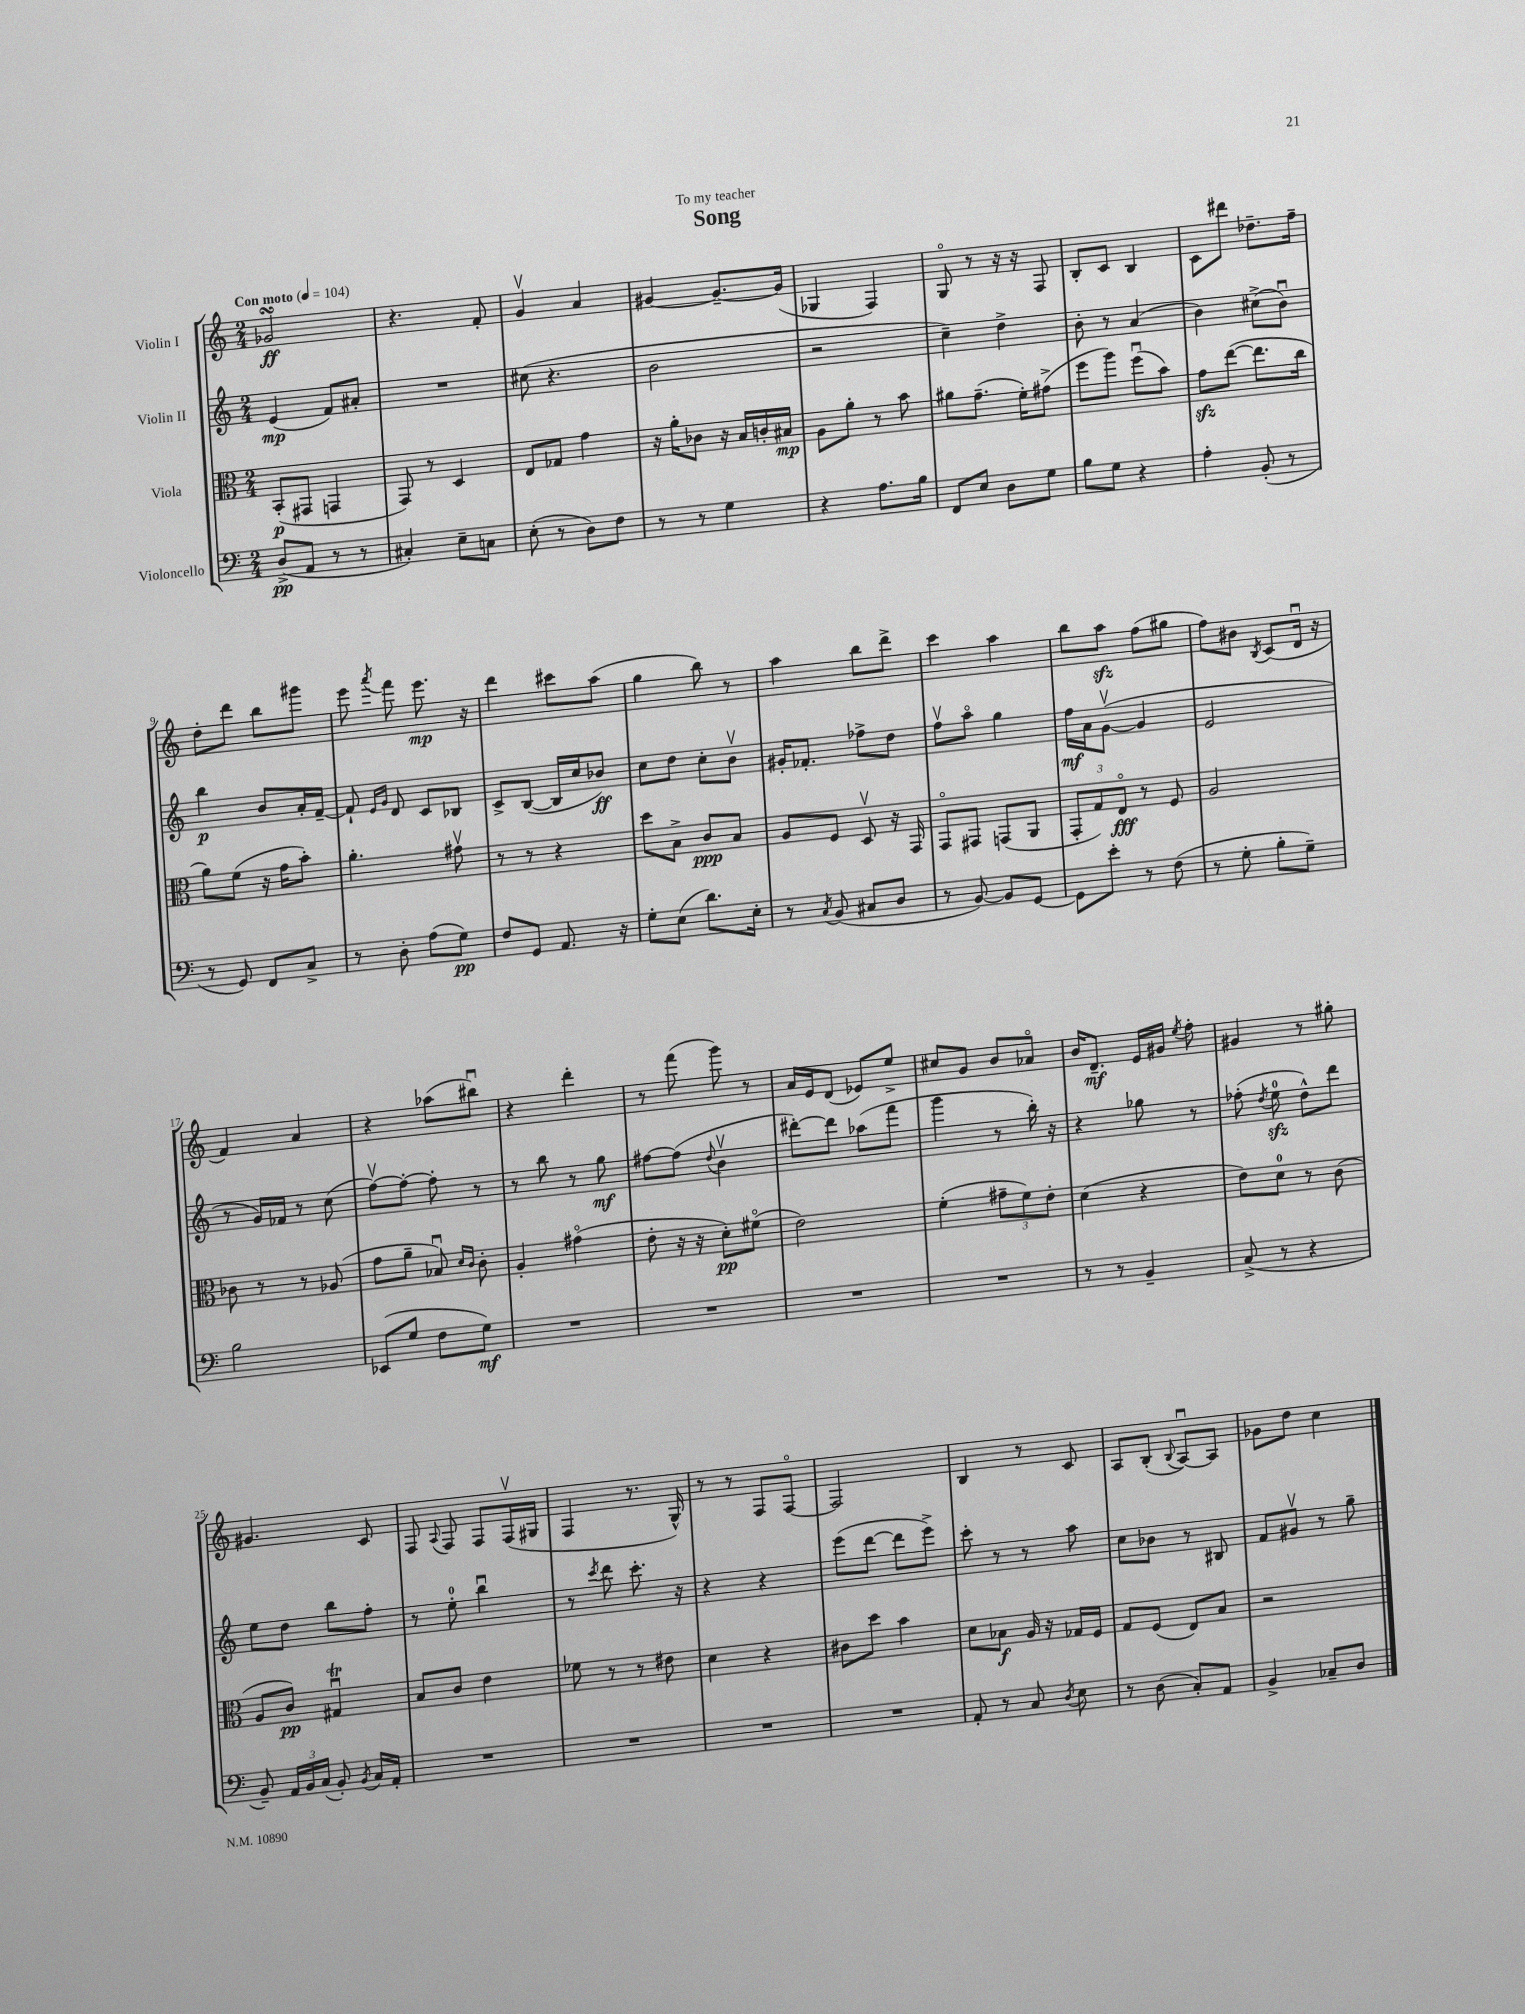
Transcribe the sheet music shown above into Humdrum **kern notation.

**kern	**dynam	**kern	**dynam	**kern	**dynam	**kern	**dynam
*part4	*part4	*part3	*part3	*part2	*part2	*part1	*part1
*staff4	*staff4	*staff3	*staff3	*staff2	*staff2	*staff1	*staff1
*I"Violoncello	*	*I"Viola	*	*I"Violin II	*	*I"Violin I	*
*clefF4	*	*clefC3	*	*clefG2	*	*clefG2	*
*k[]	*	*k[]	*	*k[]	*	*k[]	*
*M2/4	*	*M2/4	*	*M2/4	*	*M2/4	*
*MM104	*	*MM104	*	*MM104	*	*MM104	*
=1	=1	=1	=1	=1	=1	=1	=1
!	!	!	!	!	!	!LO:TX:a:B:t=Con moto	!
(8D^/L	pp	(8BB'/L	p	(4e/	mp	2g-XsSSs/	ff
8AA/J	.	8GG#X/J	.	.	.	.	.
8r	.	4GGn/	.	8f/L)	.	.	.
8r	.	.	.	8a#X'/J	.	.	.
=2	=2	=2	=2	=2	=2	=2	=2
4C#X'/)	.	8GG/)	.	2r	.	4.r	.
.	.	8r	.	.	.	.	.
8E~\L	.	4D/	.	.	.	.	.
8Cn\J	.	.	.	.	.	8f'/	.
=3	=3	=3	=3	=3	=3	=3	=3
(8E'\	.	8E/L	.	(8cc#X\	.	4gv/	.
8r	.	8G-X/J	.	4.r	.	.	.
8D\L)	.	4g\	.	.	.	4a/	.
8F\J	.	.	.	.	.	.	.
=4	=4	=4	=4	=4	=4	=4	=4
8r	.	16r	.	2b\	.	[4g#X/	.
.	.	16a'\KL	.	.	.	.	.
8r	.	8c-X\J	.	.	.	.	.
4G\	.	16r	.	.	.	8.g#~/L_	.
.	.	16B/LL	.	.	.	.	.
.	.	16cn'/	.	.	.	.	.
.	.	16B#X/JJ	mp	.	.	(16g#/Jk]	.
=5	=5	=5	=5	=5	=5	=5	=5
4r	.	8A\L	.	2r	.	4G-X/	.
.	.	8a'\J	.	.	.	.	.
8.A\L	.	8r	.	.	.	4F/)	.
.	.	8b\	.	.	.	.	.
16B\Jk	.	.	.	.	.	.	.
=6	=6	=6	=6	=6	=6	=6	=6
8FF/L	.	8a#X\L	.	4cc~\)	.	8G/	.
8E/J	.	(8.g~\J	.	.	.	8r	.
8D\L	.	.	.	4dd^\	.	16r	.
.	.	16f'\KL)	.	.	.	16r	.
8G\J	.	(8g#X^\J	.	.	.	8F/	.
=7	=7	=7	=7	=7	=7	=7	=7
8B\L	.	8ff\L	.	8b'\	.	8B'/L	.
8G\J	.	8aa\J)	.	8r	.	8c/J	.
4r	.	(8ffu\L	.	(4a/	.	4B/	.
.	.	8b\J)	.	.	.	.	.
=8	=8	=8	=8	=8	=8	=8	=8
4A'\	.	8gzz\L	.	4b\)	.	8c\L	.
.	.	([8ee\J	.	.	.	8ddd#X\J	.
(8BB'/	.	8.ee\L]	.	(8cc#X^\L	.	8.dd-X~\L	.
8r	.	.	.	8bu\J)	.	.	.
.	.	16cc\Jk	.	.	.	16ff~\Jk	.
!!LO:LB:g=z
=9	=9	=9	=9	=9	=9	=9	=9
8r	.	8a\L)	.	4bb\	p	8dd'\L	.
8GG/)	.	(8f\J	.	.	.	8ddd\J	.
8FF/L	.	16r	.	8b/L	.	8bb\L	.
.	.	16g\KL	.	.	.	.	.
8C^/J	.	8b'\J)	.	16a'/L	.	8ggg#X\J	.
.	.	.	.	[16f~/JJ	.	.	.
=10	=10	=10	=10	=10	=10	=10	=10
8r	.	4.a'\	.	8f`/]	.	8eee\	.
.	.	.	.	16qqe/LL	.	.	.
.	.	.	.	16qqg/JJ	.	8qaaa/	.
8D'\	.	.	.	8d/	.	8fff\	.
(8A\L	.	.	.	8c/L	.	8.eee\	mp
8G\J)	pp	8g#Xv\	.	8B-X/J	.	.	.
.	.	.	.	.	.	16r	.
=11	=11	=11	=11	=11	=11	=11	=11
8F/L	.	8r	.	8c^/L	.	4ddd\	.
8GG/J	.	8r	.	([8B/J	.	.	.
8.AA/	.	4r	.	16B/LL]	.	8ccc#X\L	.
.	.	.	.	16cc/J	.	.	.
.	.	.	.	8b-X/J)	ff	(8aa\J	.
16r	.	.	.	.	.	.	.
=12	=12	=12	=12	=12	=12	=12	=12
8G'\L	.	8dd\L	.	8cc\L	.	4gg\	.
(8E\J	.	8B^\J	.	8dd\J	.	.	.
8.d\L)	.	8c/L	ppp	8cc'\L	.	8bb\)	.
.	.	8B/J	.	8bv\J	.	8r	.
16E'\Jk	.	.	.	.	.	.	.
=13	=13	=13	=13	=13	=13	=13	=13
8r	.	8A/L	.	16g#X'/KL	.	4aa\	.
.	.	.	.	8.f-X'/J	.	.	.
8qC/	.	.	.	.	.	.	.
(8BB/	.	8F/J	.	.	.	.	.
8C#X/L	.	8Dv/	.	8ff-X^\L	.	8bb\L	.
8D/J	.	16r	.	8dd\J	.	8ddd^\J	.
.	.	16GG/	.	.	.	.	.
=14	=14	=14	=14	=14	=14	=14	=14
8r	.	8GG/L	.	8ffv\L	.	4ccc\	.
[8BB/)	.	8GG#X/J	.	8aa\J	.	.	.
8BB/L]	.	(8GGn/L	.	4gg\	.	4aa\	.
[8GG/J	.	8AA/J	.	.	.	.	.
=15	=15	=15	=15	=15	=15	=15	=15
8GG\L]	.	12GG'/L	.	16ff\LL	mf	8bb\L	.
.	.	.	.	16a\J	.	.	.
.	.	12G/)	.	.	.	.	.
8e'\J	.	.	.	([8gv\J	.	8aazz\J	.
.	.	12E/J	fff	.	.	.	.
8r	.	8r	.	4g/]	.	(8ff\L	.
(8F\	.	8F/	.	.	.	8gg#X\J	.
=16	=16	=16	=16	=16	=16	=16	=16
8r	.	2A/	.	2e/	.	8ff\L)	.
8G'\	.	.	.	.	.	8b#X\J	.
.	.	.	.	.	.	8qB/	.
8B'\L	.	.	.	.	.	(8c/L	.
8G~\J)	.	.	.	.	.	16du/Jk	.
.	.	.	.	.	.	16r	.
!!LO:LB:g=z
=17	=17	=17	=17	=17	=17	=17	=17
2B\	.	8c-X\	.	8r	.	4f/)	.
.	.	8r	.	16g/LL)	.	.	.
.	.	.	.	16f-X/JJ	.	.	.
.	.	8r	.	8r	.	4a/	.
.	.	(8A-X/	.	(8cc\	.	.	.
=18	=18	=18	=18	=18	=18	=18	=18
(8EE-X/L	.	8g\L	.	[8ffv\L)	.	4r	.
8G/J	.	8a~\J	.	8ff'\J_	.	.	.
8F\L	.	8B-Xu/)	.	8ff'\]	.	(8aa-X\L	.
.	.	16qqd/LL	.	.	.	.	.
.	.	16qqc/JJ	.	.	.	.	.
8G\J)	mf	8c'\	.	8r	.	8bb#Xu\J)	.
=19	=19	=19	=19	=19	=19	=19	=19
2r	.	4A'/	.	8r	.	4r	.
.	.	.	.	8bb\	.	.	.
.	.	(4g#X\	.	8r	.	4ddd'\	.
.	.	.	.	8gg\	mf	.	.
=20	=20	=20	=20	=20	=20	=20	=20
2r	.	8e'\	.	[8ff#X\L	.	8r	.
.	.	16r	.	(8ff#\J]	.	(8fff\	.
.	.	16r	.	.	.	.	.
.	.	.	.	8qqdd/	.	.	.
.	.	8d'\L)	pp	4bv\	.	8ggg\)	.
.	.	(8f#X\J	.	.	.	8r	.
=21	=21	=21	=21	=21	=21	=21	=21
2r	.	2e\)	.	[8ddd#X'\L)	.	16a/LL	.
.	.	.	.	.	.	16e/J	.
.	.	.	.	8ddd#\J]	.	(8d/J	.
.	.	.	.	(8aa-X\L	.	8e-X/L)	.
.	.	.	.	8fff\J	.	8ee^/J	.
=22	=22	=22	=22	=22	=22	=22	=22
2r	.	(4f'\	.	4ggg\	.	8cc#X/L	.
.	.	.	.	.	.	8g/J	.
.	.	12g#X~\L	.	8r	.	8b/L	.
.	.	12f\)	.	.	.	.	.
.	.	.	.	16bb'\)	.	8a-X/J	.
.	.	12e'\J	.	.	.	.	.
.	.	.	.	16r	.	.	.
=23	=23	=23	=23	=23	=23	=23	=23
8r	.	(4d\	.	4r	.	16b/KL	.
.	.	.	.	.	.	8.d~/J	mf
8r	.	.	.	.	.	.	.
4BB~/	.	4r	.	8gg-X\	.	16e/LL	.
.	.	.	.	.	.	16g#X/JJ	.
.	.	.	.	.	.	8qee/	.
.	.	.	.	8r	.	8ff'\	.
=24	=24	=24	=24	=24	=24	=24	=24
(8C^/	.	8e\L)	.	(8ff-X'\	.	4g#X/	.
.	.	.	.	8qdd/	.	.	.
8r	.	8d\J	.	8eezz\	.	.	.
4r	.	8r	.	8dd^^\L)	.	8r	.
.	.	(8c\	.	8ddd\J	.	8gg#X'\	.
!!LO:LB:g=z
=25	=25	=25	=25	=25	=25	=25	=25
8BB~/)	.	8A/L	.	8ee\L	.	4.g#X/	.
24AA/LL	.	8c/J)	pp	8dd\J	.	.	.
24BB/	.	.	.	.	.	.	.
(24C/JJ	.	.	.	.	.	.	.
8BB'/)	.	4G#Xtu/	.	8bb\L	.	.	.
8qBB/	.	.	.	.	.	.	.
16C/LL	.	.	.	8ff'\J	.	8c/	.
16AA'/JJ	.	.	.	.	.	.	.
=26	=26	=26	=26	=26	=26	=26	=26
2r	.	8B/L	.	8r	.	8F/	.
.	.	.	.	.	.	8qqA/	.
.	.	8c/J	.	8ee'\	.	8F/	.
.	.	4e\	.	4bbu\	.	8F/L	.
.	.	.	.	.	.	(16Fv/L	.
.	.	.	.	.	.	16G#X/JJ	.
=27	=27	=27	=27	=27	=27	=27	=27
2r	.	8f-X\	.	8r	.	4F/	.
.	.	.	.	8qccc/	.	.	.
.	.	8r	.	8ddd\	.	.	.
.	.	8r	.	8.ccc'\	.	8.r	.
.	.	8e#X\	.	.	.	.	.
.	.	.	.	16r	.	16G^^/)	.
=28	=28	=28	=28	=28	=28	=28	=28
2r	.	4d\	.	4r	.	8r	.
.	.	.	.	.	.	8r	.
.	.	4r	.	4r	.	8F/L	.
.	.	.	.	.	.	[8F/J	.
=29	=29	=29	=29	=29	=29	=29	=29
2r	.	8c#X\L	.	(8eee\L	.	2F/]	.
.	.	8dd\J	.	[8ddd\J	.	.	.
.	.	4b\	.	8ddd\L]	.	.	.
.	.	.	.	8eee^\J)	.	.	.
=30	=30	=30	=30	=30	=30	=30	=30
8AA'/	.	8d\L	.	8ccc'\	.	4B/	.
8r	.	8B-X\J	f	8r	.	.	.
8C/	.	16A/	.	8r	.	8r	.
.	.	16r	.	.	.	.	.
8qD/	.	.	.	.	.	.	.
8E\	.	16G-X/LL	.	8aa\	.	8c/	.
.	.	16F/JJ	.	.	.	.	.
=31	=31	=31	=31	=31	=31	=31	=31
8r	.	8G/L	.	8cc\L	.	8A/L	.
(8D\	.	(8F/J	.	8b-X\J	.	(8B'/J	.
.	.	.	.	.	.	8qqB/	.
8C'/L)	.	8E/L)	.	8r	.	[8Au/L)	.
8AA/J	.	8B/J	.	8B#X/	.	8A/J]	.
=32	=32	=32	=32	=32	=32	=32	=32
4BB^/	.	2r	.	8f/L	.	8g-X\L	.
.	.	.	.	8g#Xv/J	.	8dd\J	.
8C-X~/L	.	.	.	8r	.	4cc\	.
8D/J	.	.	.	8gg~\	.	.	.
==	==	==	==	==	==	==	==
*-	*-	*-	*-	*-	*-	*-	*-
